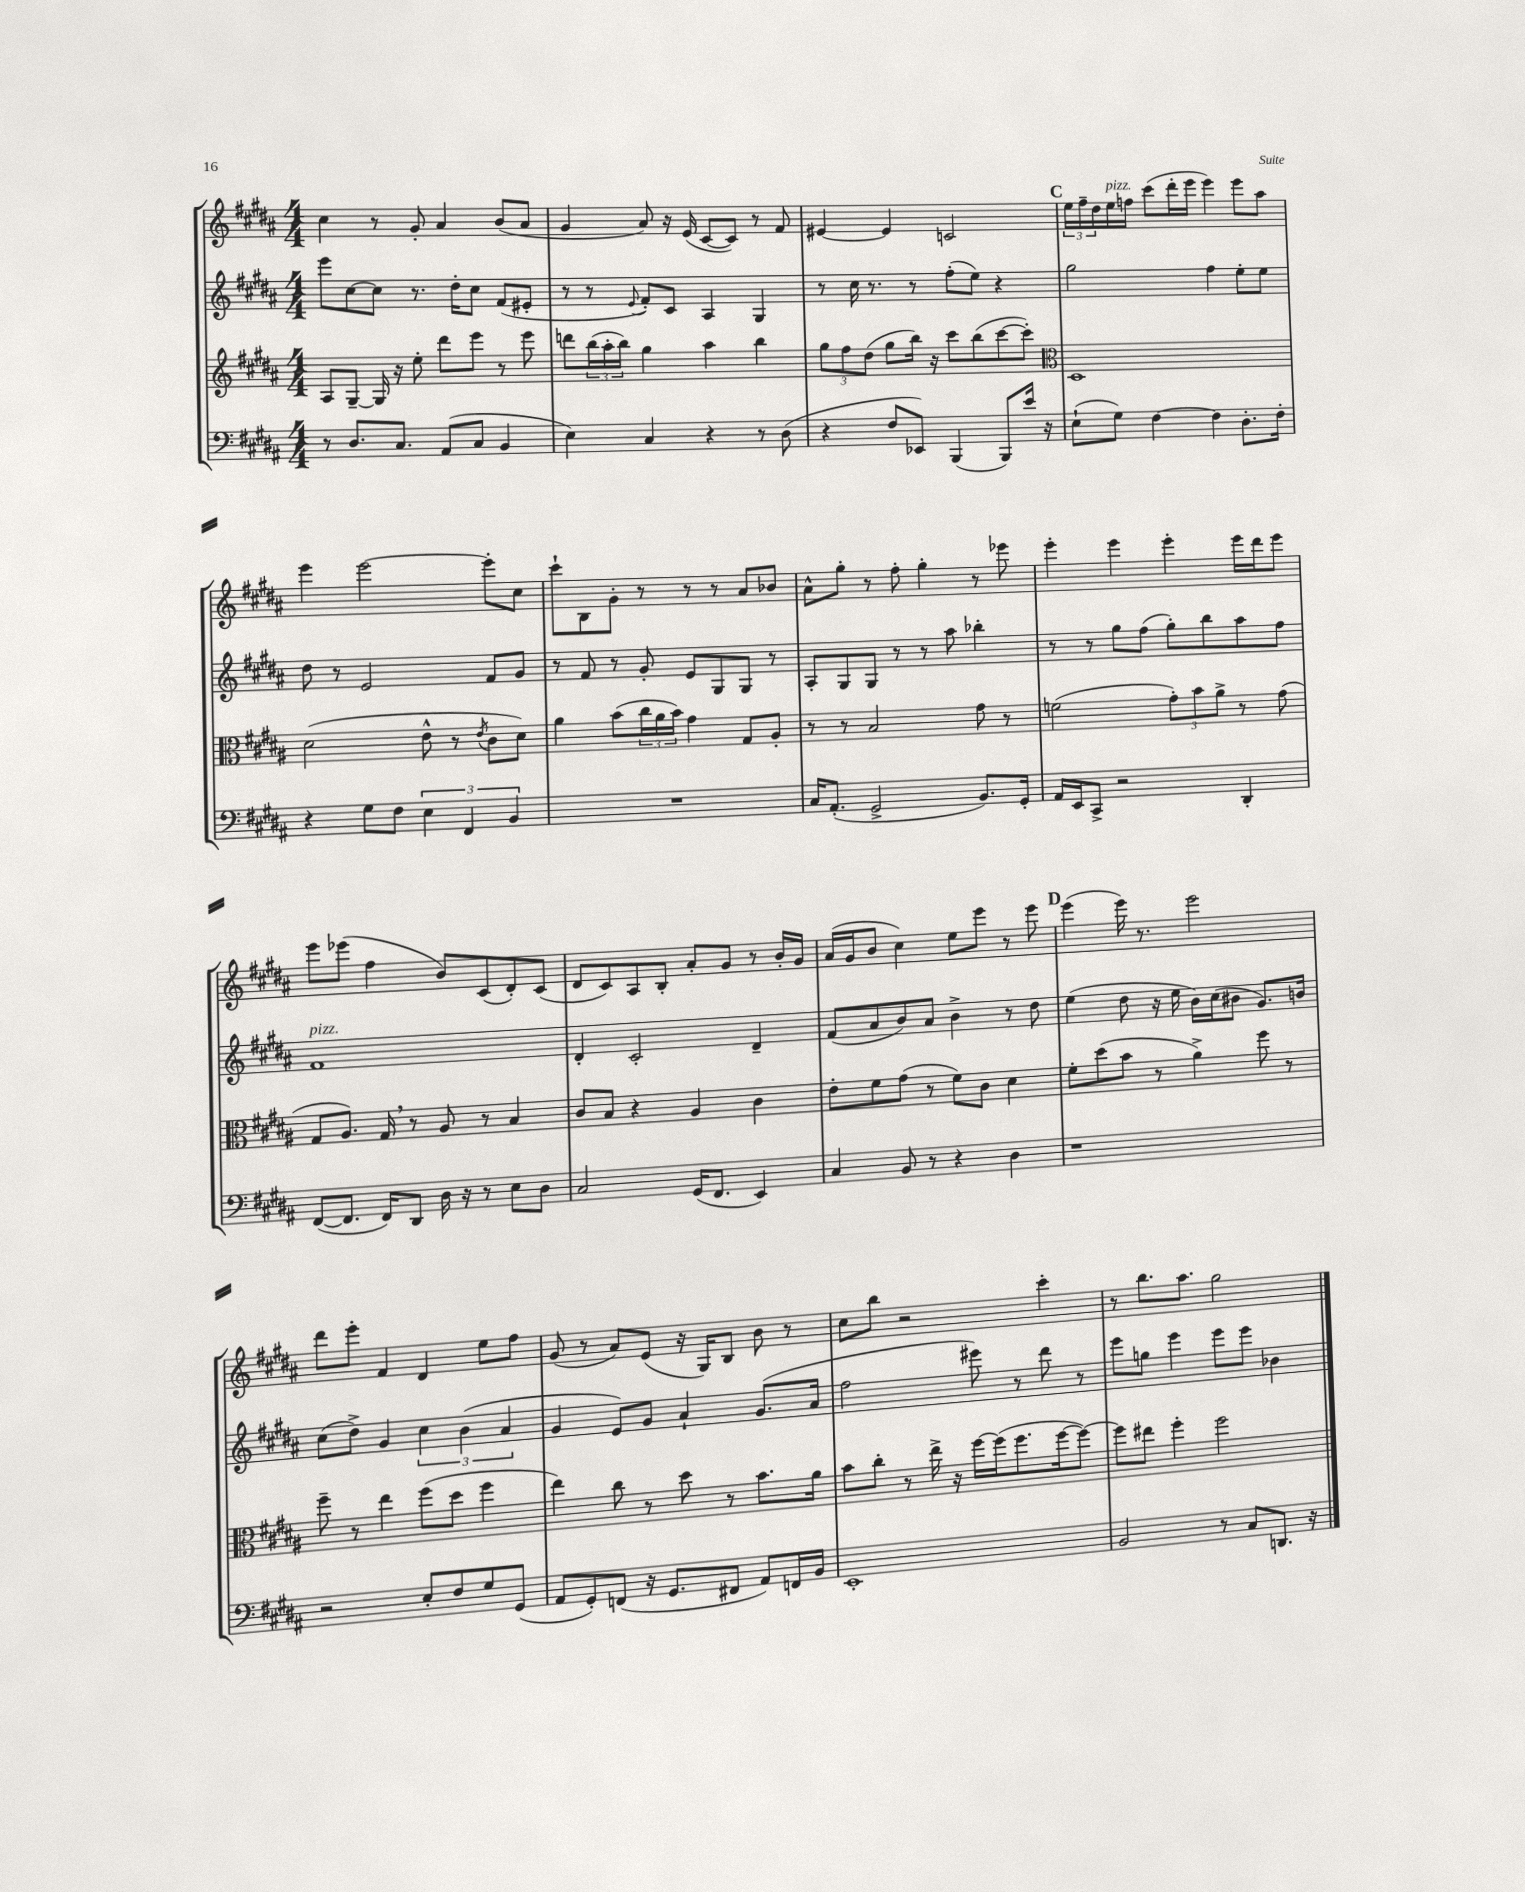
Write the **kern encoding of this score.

**kern	**kern	**kern	**kern
*part4	*part3	*part2	*part1
*staff4	*staff3	*staff2	*staff1
*clefF4	*clefG2	*clefG2	*clefG2
*k[f#c#g#d#a#]	*k[f#c#g#d#a#]	*k[f#c#g#d#a#]	*k[f#c#g#d#a#]
*M4/4	*M4/4	*M4/4	*M4/4
=17	=17	=17	=17
8r	8A#/L	8eee\L	4cc#\
8.D#/L	[8G#~/J	[8cc#\	.
.	16G#/]	8cc#\J]	8r
8.C#/J	16r	.	.
.	8ee'\	8.r	8g#'/
(8AA#/L	8ddd#\L	.	4a#/
.	.	16dd#'\KL	.
8C#/J	8eee\J	8cc#\J	.
4BB/	8r	(8f#/L	(8b/L
.	8eee\	8e#X'/J	8a#/J
=18	=18	=18	=18
4E\)	8dddn\L	8r	4g#/
.	(24bb\L	8r	.
.	24aa#'\	.	.
.	24bb\JJ)	.	.
.	.	8qqe/	.
4C#/	4gg#\	8f#'/L)	8a#/)
.	.	8c#/J	16r
.	.	.	(16e/
4r	4aa#\	4A#/	[8c#/L
.	.	.	8c#/J])
8r	4bb\	4G#/	8r
(8D#\	.	.	8f#/
=19	=19	=19	=19
4r	12gg#\L	8r	[4e#X/
.	12ff#\	.	.
.	.	16cc#\	.
.	(12dd#\J	.	.
.	.	8.r	.
8F#/L	8gg#\L	.	4e#/]
8EE-X/J)	16bb\Jk)	8r	.
.	16r	.	.
(4BBB/	8ccc#\L	(8ff#'\L	2cn/
.	(8bb\	8ee\J)	.
8BBB/L)	[8ccc#\	4r	.
16e/Jk	8ccc#'\J])	.	.
16r	.	.	.
!!LO:REH:place=s1:t=C
=20	=20	=20	=20
*	*clefC3	*	*
(8E`\L	1D#	2gg#\	24ee\LL
.	.	.	24ff#~\
.	.	.	24dd#\
!	!	!	!LO:TX:a:i:t=pizz.
8G#\J)	.	.	16ee\
.	.	.	16ffn\JJ
[4F#\	.	.	(8ccc#\L
.	.	.	16ddd#'\L
.	.	.	16eee\JJ
4F#\]	.	4ff#\	4eee\)
8.D#'\L	.	8ee'\L	8eee\L
.	.	8ee\J	8aa#\J
16F#'\Jk	.	.	.
!!LO:LB:g=z
=21	=21	=21	=21
4r	(2d#\	8dd#\	4eee\
.	.	8r	.
8G#\L	.	2e/	[2eee\
8F#\J	.	.	.
6E\	8e^^\	.	.
.	8r	.	.
6FF#/	.	.	.
.	8qe/	.	.
.	8c#\L	8f#/L	8eee'\L]
6BB/	.	.	.
.	8d#\J)	8g#/J	8cc#\J
=22	=22	=22	=22
1r	4a#\	8r	8ccc#`\L
.	.	8f#/	8B\
.	(8b\L	8r	8g#'\J
.	24cc#\L	8g#'/	8r
.	24a#\	.	.
.	24b\JJ)	.	.
.	4g#\	8e/L	8r
.	.	8G#/	8r
.	8G#/L	8G#/J	8a#/L
.	8A#'/J	8r	8b-X/J
=23	=23	=23	=23
16C#/KL	8r	8A#'/L	8a#^^\L
(8.AA#'/J	.	.	.
.	8r	8G#/	8gg#'\J
2GG#^/	2B/	8G#/J	8r
.	.	8r	8ff#'\
.	.	8r	4gg#'\
.	.	8aa#\	.
8.BB/L)	8g#\	4bb-X'\	8r
.	8r	.	8eee-X\
16GG#'/Jk	.	.	.
=24	=24	=24	=24
16AA#/LL	(2fn\	8r	4eee'\
16EE/J	.	.	.
8CC#^/J	.	8r	.
2r	.	8gg#\L	4eee\
.	.	(8ff#\J	.
.	12g#'\L)	8gg#'\L)	4eee'\
.	12b\	.	.
.	.	8bb\	.
.	12a#^\J	.	.
4DD#'/	8r	8aa#\	16eee\LL
.	.	.	16ddd#\J
.	(8g#\	8ff#\J	8eee\J
!!LO:LB:g=z
=25	=25	=25	=25
!	!	!LO:TX:a:i:t=pizz.	!
([8FF#/L	8G#/L	1f#	8eee\L
8.FF#/J]	8.A#/J)	.	(8eee-X\J
.	.	.	4ff#\
16FF#/KL)	16G#,/	.	.
8DD#/J	8r	.	.
16D#\	8A#/	.	8b/L)
16r	.	.	.
8r	8r	.	(8c#/
8E\L	4B/	.	8d#'/)
8D#\J	.	.	(8c#/J
=26	=26	=26	=26
2C#/	8c#/L	4d#'/	8d#/L
.	8B/J	.	8c#/)
.	4r	2c#'/	8A#/
.	.	.	8B'/J
(16GG#/KL	4A#/	.	8a#'/L
8.FF#/J	.	.	.
.	.	.	8g#/J
4EE/)	4c#\	4d#~/	8r
.	.	.	16b'/LL
.	.	.	16g#/JJ
=27	=27	=27	=27
4C#/	8e'\L	(8f#/L	(16a#/LL
.	.	.	16g#/J
.	8f#\	8a#/	8b/J
8BB/	(8g#\J	8b/)	4cc#\)
8r	8r	8a#/J	.
4r	8f#\L)	4b^\	8ee\L
.	8c#\J	.	8eee\J
4D#\	4d#\	8r	8r
.	.	8dd#\	8eee\
!!LO:REH:place=s1:t=D
=28	=28	=28	=28
1r	8f#'\L	(4ee\	(4eee\
.	(8dd#\	.	.
.	8b\J	8dd#\	16eee\)
.	.	.	8.r
.	8r	16r	.
.	.	16ee\	.
.	4a#^\)	16b\LL)	2eee\
.	.	(16cc#\J	.
.	.	8b#X\J	.
.	8ff#\	8.g#/L)	.
.	8r	.	.
.	.	16bn/Jk	.
!!LO:LB:g=z
=29	=29	=29	=29
2r	8ff#~\	(8cc#\L	8ddd#\L
.	8r	8dd#^\J)	8eee'\J
.	4ee\	4g#/	4f#/
8E'/L	(8ff#\L	6cc#\	4d#/
8F#/	8dd#\J	.	.
.	.	(6b\	.
8G#/	4ff#\	.	8ee\L
.	.	6a#/	.
(8GG#/J	.	.	8ff#\J
=30	=30	=30	=30
8AA#/L	4ee\)	4g#/	(8g#/
8GG#'/)	.	.	8r
(8FFn/J	8cc#\	8e/L)	8a#/L)
16r	8r	8g#/J	(8e/J
8.GG#/L	.	.	.
.	8dd#\	4a#`/	16r
.	.	.	16G#/KL)
8FF#X/J	8r	.	8B/J
8AA#/L)	8.b\L	(8.g#/L	8b\
16FFn/L	.	.	8r
16BB/JJ	16a#\Jk	16a#/Jk	.
=31	=31	=31	=31
1EE'	8b\L	2ff#\	8cc#\L
.	8cc#'\J	.	8bb\J
.	8r	.	2r
.	16ee^\	.	.
.	16r	.	.
.	[16ff#\LL	8eee#X\)	.
.	(16ff#\J]	.	.
.	8.ff#\	8r	.
.	.	8ddd#\	4ccc#'\
.	[16ff#\k	.	.
.	8ff#\J_)	8r	.
=32	=32	=32	=32
2BB/	8ff#\L]	8eee\L	8r
.	8ee#X\J	8ggn\J	8.bb\L
.	4ff#'\	4eee\	.
.	.	.	8.aa#\J
8r	2ff#\	8eee\L	2gg#\
8C#/L	.	8eee\J	.
8.DDn/J	.	4b-X\	.
16r	.	.	.
==	==	==	==
*-	*-	*-	*-
